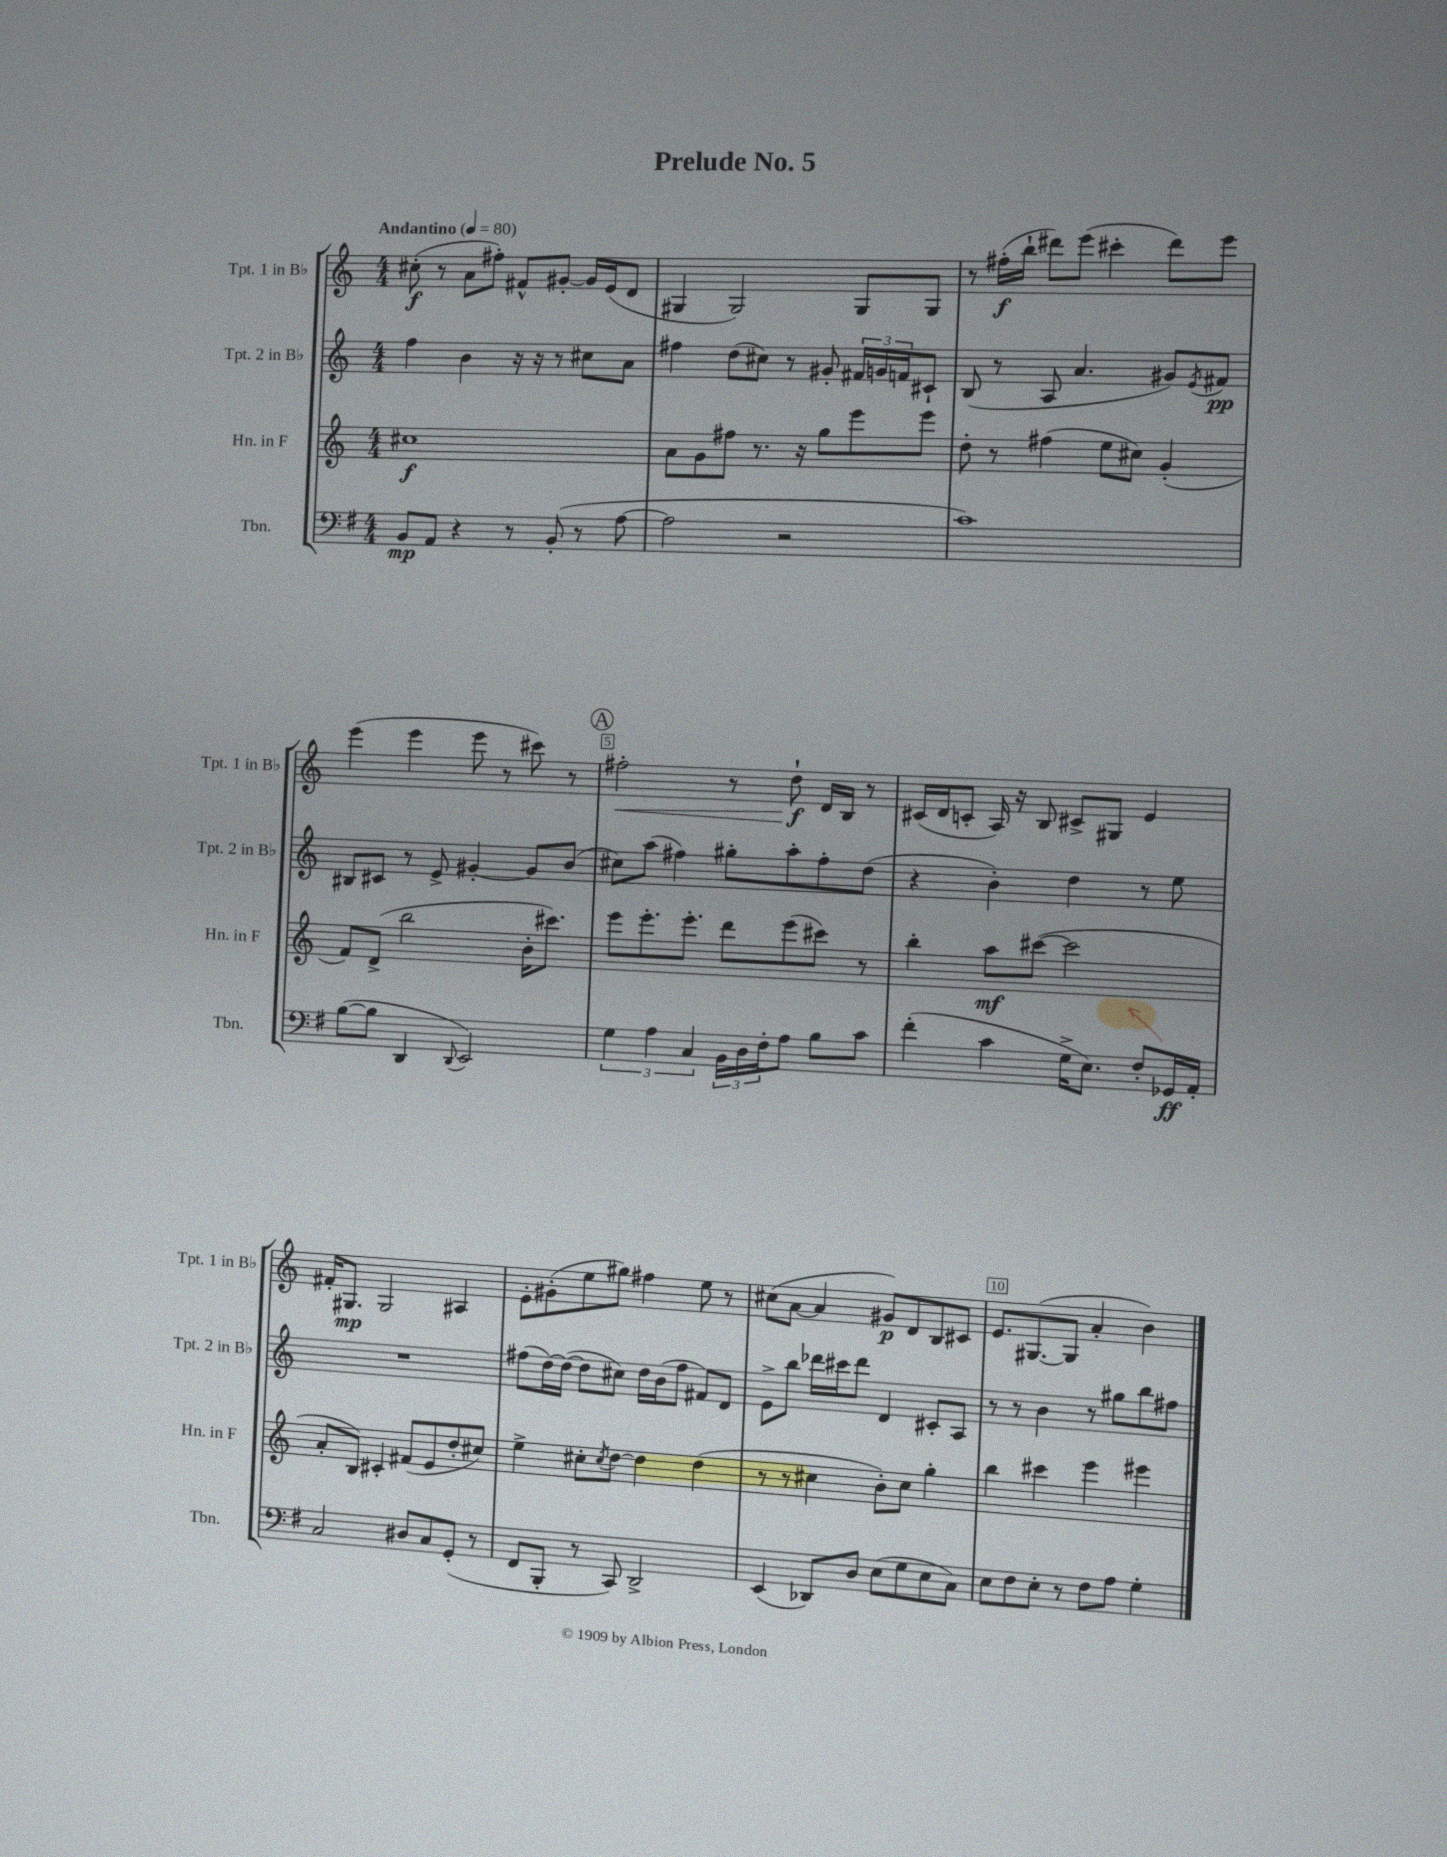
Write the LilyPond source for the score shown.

\header { title = "Prelude No. 5" }
<<
\new StaffGroup <<
\new Staff = "s0" \with { instrumentName = "Tpt. 1 in Bb" shortInstrumentName = "Tpt. 1 in Bb" } {
    \clef treble \key c \major \numericTimeSignature \time 4/4 \tempo "Andantino" 4 = 80
    cis''8-.\f( r8 a'8 fis''8-.) fis'8-^ gis'8~-. gis'16 e'16( d'8 |
    gis4 gis2) gis8 gis8 |
    r8 fis''16-.\f( b''16-! dis'''8) e'''8( cis'''4-. dis'''8) e'''8 |
    e'''4( e'''4 e'''8 r8 cis'''8) r8 |
    \mark \markup { \circle "A" } fis''2-.\< r8 d''8-!\f\! d'16 b16 r8 |
    cis'16( d'16 c'8-. a16) r16 b8 cis'8-> gis8 e'4 |
    fis'16-. gis8.\mp gis2 ais4 |
    e'8-. gis'8-.( e''8 gis''8) fis''4 e''8 r8 |
    cis''8( a'8~ a'4 gis'8\p) d'8 b8 cis'8 |
    e'8. gis8.~( gis8 a'4-. b'4) \bar "|." |
}
\new Staff = "s1" \with { instrumentName = "Tpt. 2 in Bb" shortInstrumentName = "Tpt. 2 in Bb" } {
    \clef treble \key c \major \numericTimeSignature \time 4/4
    f''4 b'4 r16 r16 r8 cis''8 a'8 |
    fis''4 d''8( cis''8) r8 gis'8-. \tuplet 3/2 { fis'16 g'16 f'16 } cis'8-! |
    b8( r8 a8 a'4. gis'8) \acciaccatura { e'8 } fis'8\pp |
    bis8 cis'8 r8 e'8-> gis'4~-. gis'8 b'8( |
    \mark \markup { \circle "A" } cis''8) a''8( fis''4) gis''8-. a''8-. fis''8-. d''8( |
    r4 b'4-.) d''4 r8 e''8 |
    R1 |
    fis''8( d''16~) d''16~( d''8 cis''8) d''16 b'16( fis''8 fis'8) d'8 |
    e'8-> b''8 des'''16 cis'''16 des'''8 d'4 cis'8-. a8 |
    r8 r8 b'4 r8 gis''8 b''8 fis''8 \bar "|." |
}
\new Staff = "s2" \with { instrumentName = "Hn. in F" shortInstrumentName = "Hn. in F" } {
    \clef treble \key c \major \numericTimeSignature \time 4/4
    cis''1\f |
    a'8 g'8 fis''8 r8. r16 g''8 e'''8 e'''8 |
    d''8-. r8 fis''4( e''8 cis''8) g'4-.( |
    f'8) d'8->( b''2 b'16-. cis'''8.) |
    \mark \markup { \circle "A" } e'''8 e'''8.-. e'''8.-. d'''8 e'''8( cis'''8) r8 |
    b''4-. a''8\mf cis'''8~( cis'''2 |
    a'8-. b8) cis'4-. fis'8( e'8 d''8-. cis''8) |
    e''4-> cis''8-. \acciaccatura { cis''8 } d''8~ d''4 d''4( |
    r8 r8 cis''4 b'8-.) cis''8 g''4-. |
    b''4 cis'''4 e'''4 eis'''4 \bar "|." |
}
\new Staff = "s3" \with { instrumentName = "Tbn." shortInstrumentName = "Tbn." } {
    \clef bass \key g \major \numericTimeSignature \time 4/4
    b,8\mp a,8 r4 r8 b,8-.( r8 a8~ |
    a2 r2 |
    c'1) |
    b8~( b8 d,4 \appoggiatura { d,8 } e,2) |
    \mark \markup { \circle "A" } \tuplet 3/2 { g4 a4 c4 } \tuplet 3/2 { b,16 d16 fis16-. } a8 b8 c'8 |
    fis'4-.( c'4 g16-> e8.) fis8-. ges,16\ff a,16-. |
    c2 dis8 c8 g,8-.( r8 |
    fis,8 b,,8-. r8 c,8) d,2-> |
    e,4( des,8) d8 e8( g8 e8 c8) |
    e8 fis8 e8-. r8 fis8 a8 g4-. \bar "|." |
}
>>
>>
\layout { \context { \Score \override BarNumber.break-visibility = ##(#f #t #t) barNumberVisibility = #(every-nth-bar-number-visible 5) \override BarNumber.stencil = #(make-stencil-boxer 0.1 0.3 ly:text-interface::print) } }
